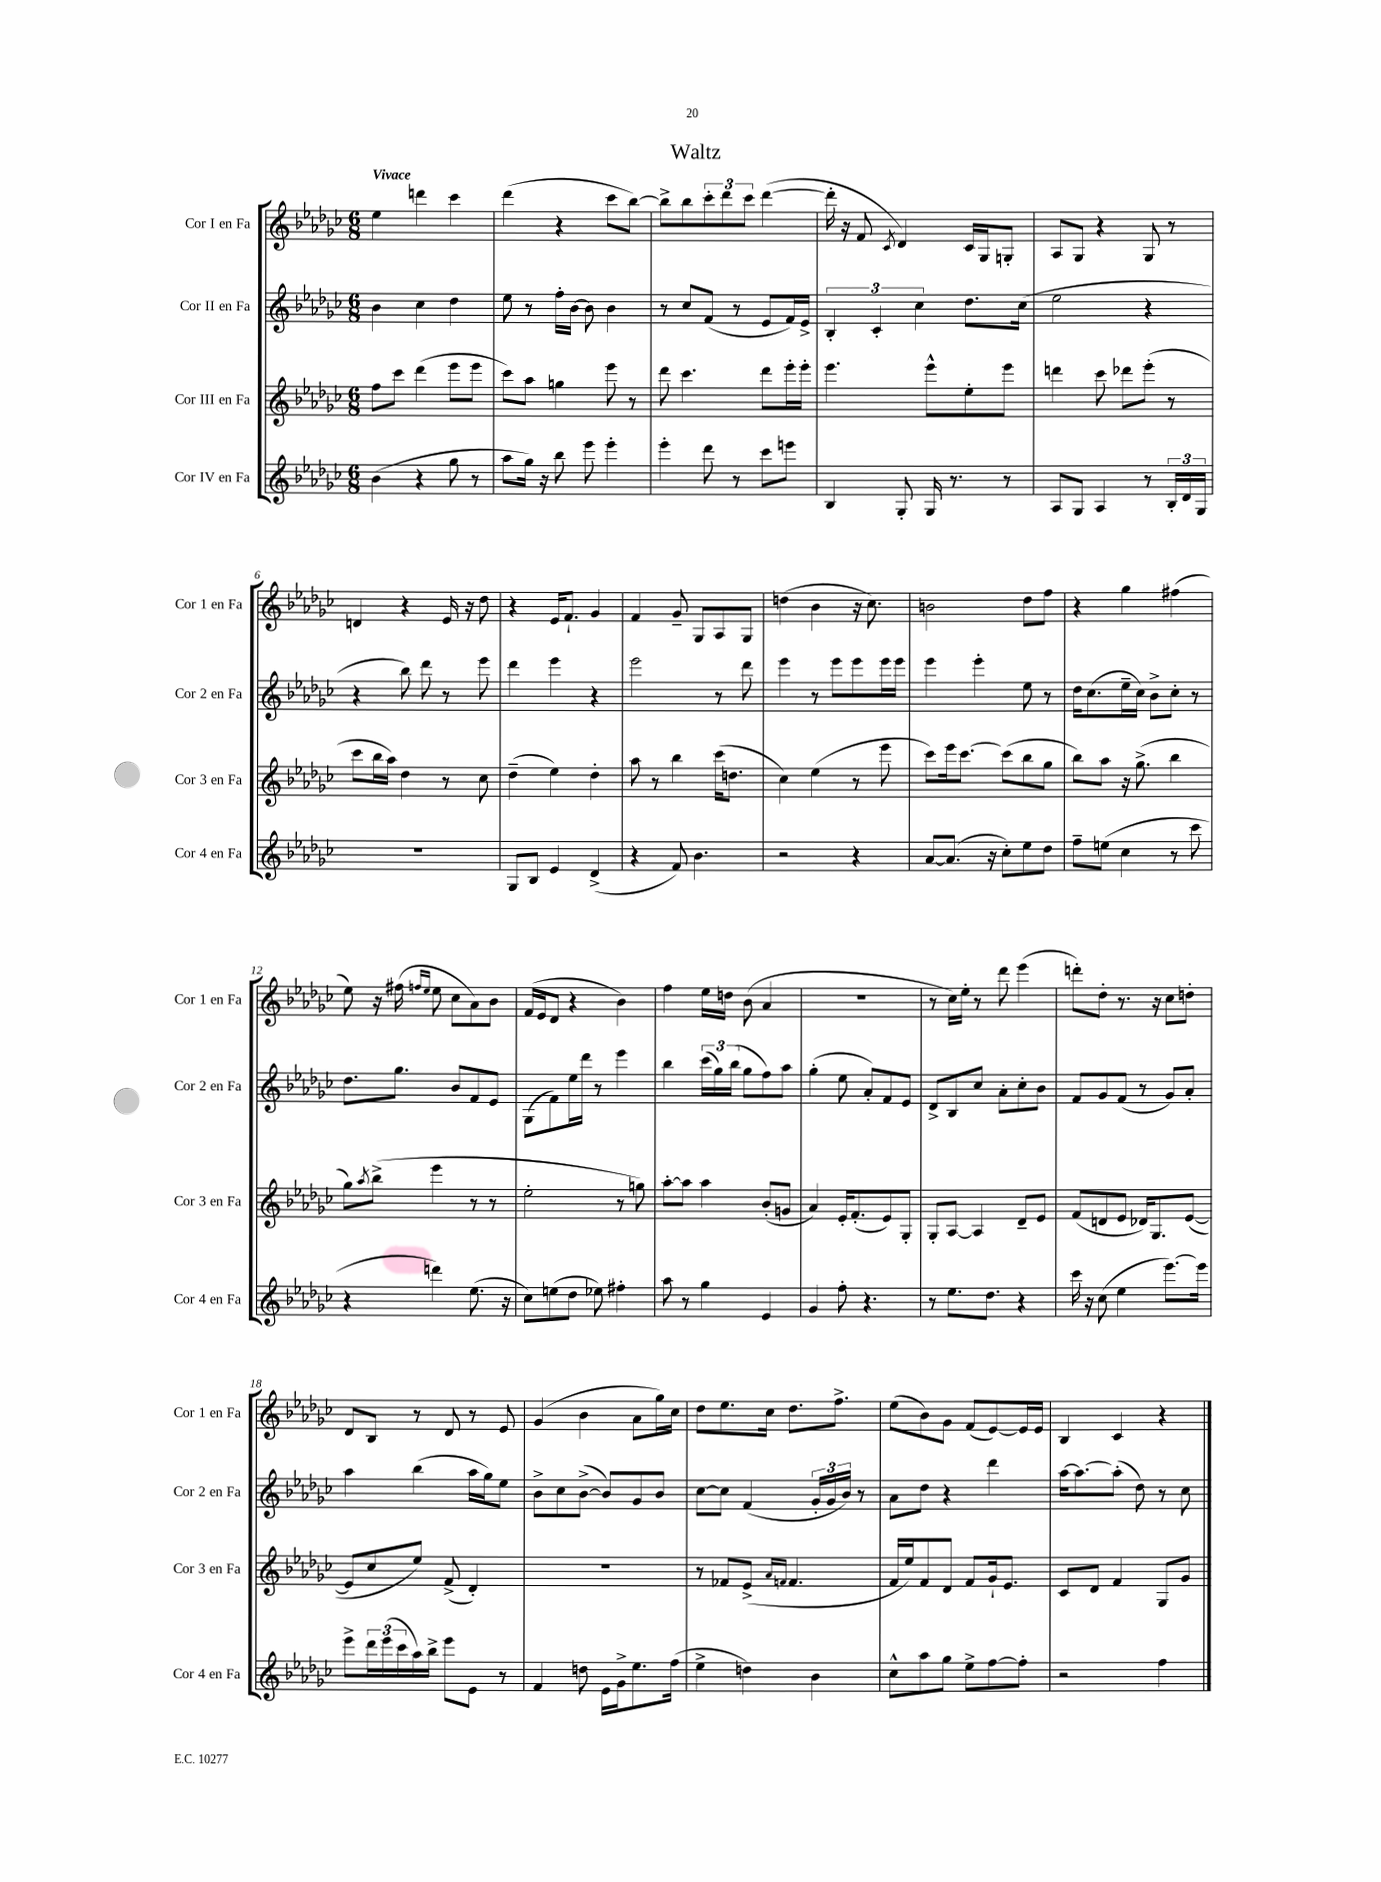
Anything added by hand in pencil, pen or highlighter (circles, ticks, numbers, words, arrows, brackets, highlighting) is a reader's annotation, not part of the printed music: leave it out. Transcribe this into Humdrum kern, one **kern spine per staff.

**kern	**kern	**kern	**kern
*part4	*part3	*part2	*part1
*staff4	*staff3	*staff2	*staff1
*I"Cor IV en Fa	*I"Cor III en Fa	*I"Cor II en Fa	*I"Cor I en Fa
*I'Cor 4 en Fa	*I'Cor 3 en Fa	*I'Cor 2 en Fa	*I'Cor 1 en Fa
*clefG2	*clefG2	*clefG2	*clefG2
*k[b-e-a-d-g-c-]	*k[b-e-a-d-g-c-]	*k[b-e-a-d-g-c-]	*k[b-e-a-d-g-c-]
*M6/8	*M6/8	*M6/8	*M6/8
=1	=1	=1	=1
!	!	!	!LO:TX:a:B:t=Vivace
(4b-\	8ff\L	4b-\	4ee-\
.	8ccc-\J	.	.
4r	(4ddd-\	4cc-\	4dddn\
8gg-\	8eee-\L	4dd-\	4ccc-\
8r	8eee-\J	.	.
=2	=2	=2	=2
8aa-\L	8ccc-\L)	8ee-\	(4ddd-\
16gg-\Jk)	8aa-\J	8r	.
16r	.	.	.
8bb-\	4ggn\	16ff'\LL	4r
.	.	[16b-\JJ	.
8eee-\	.	8b-\]	.
4eee-'\	8eee-\	4b-\	8ccc-\L
.	8r	.	[8bb-\J)
=3	=3	=3	=3
4eee-'\	8ddd-\	8r	8bb-^\L]
.	4.ccc-\	8cc-/L	8bb-\
8ddd-\	.	(8f/J	12ccc-'\
.	.	.	12ddd-\
8r	.	8r	.
.	.	.	12ccc-\J
8ccc-\L	8ddd-\L	8e-/L	([4ddd-\
8eeen\J	16eee-'\L	16f/L)	.
.	16eee-'\JJ	16e-^/JJ	.
=4	=4	=4	=4
4B-/	4.eee-\	6B-'/	16ddd-'\]
.	.	.	16r
.	.	.	8f/
.	.	6c-'/	.
.	.	.	8qc-/
8G-'/	.	.	4d-/)
.	.	6cc-\	.
16G-/	8eee-^^\L	.	.
8.r	.	.	.
.	8ee-'\	8.dd-\L	16c-/LL
.	.	.	16G-/J
8r	8eee-\J	.	8Gn'/J
.	.	(16cc-\Jk	.
=5	=5	=5	=5
8A-/L	4dddn\	2ee-\	8A-/L
8G-/J	.	.	8G-/J
4A-/	8ccc-\	.	4r
.	8ddd-X\L	.	.
8r	(8eee-'\J	4r	8G-/
24B-'/LL	8r	.	8r
24d-/	.	.	.
24G-/JJ	.	.	.
!!LO:LB:g=z
=6	=6	=6	=6
2.r	8ccc-\L	4r	4dn/
.	16bb-\L	.	.
.	16aa-\JJ)	.	.
.	4dd-\	8bb-\)	4r
.	.	8ddd-\	.
.	8r	8r	16e-/
.	.	.	16r
.	8cc-\	8eee-\	8dd-\
=7	=7	=7	=7
8G-/L	(4dd-~\	4ddd-\	4r
8B-/J	.	.	.
4e-/	4ee-\)	4eee-\	16e-/KL
.	.	.	8.f`/J
(4d-^/	4dd-'\	4r	4g-/
=8	=8	=8	=8
4r	8aa-\	2eee-\	4f/
.	8r	.	.
8f/)	4bb-\	.	8g-~/
4.b-\	.	.	8G-/L
.	(16ccc-\KL	8r	8A-/
.	8.ddn\J	.	.
.	.	8ddd-\	8G-/J
=9	=9	=9	=9
2r	4cc-\)	4eee-\	(4ddn\
.	(4ee-\	8r	4b-\
.	.	8eee-\L	.
4r	8r	8eee-\	16r
.	.	.	8.cc-\)
.	8eee-\	16eee-\L	.
.	.	16eee-\JJ	.
=10	=10	=10	=10
[8a-/L	8ccc-\L)	4eee-\	2bn\
(8.a-/J]	16eee-\k	.	.
.	[8.ccc-\J	.	.
.	.	4eee-'\	.
16r	.	.	.
8cc-'\L)	(8ccc-\L]	.	.
8ee-\	8bb-\	8ee-\	8dd-\L
8dd-\J	8gg-\J	8r	8ff\J
=11	=11	=11	=11
8ff~\L	8bb-\L)	16dd-\KL	4r
.	.	(8.cc-\	.
(8een\J	8aa-\J	.	.
4cc-\	16r	16ee-~\L	4gg-\
.	(8.gg-^\	16cc-\JJ)	.
.	.	8b-^\L	.
8r	4bb-\	8cc-'\J	(4ff#X\
8ccc-\	.	8r	.
!!LO:LB:g=z
=12	=12	=12	=12
4r	8gg-\L)	8.dd-\L	8ee-\)
.	8qaa-/	.	.
.	(8bb-^\J	.	16r
.	.	8.gg-\J	(16ff#X\
.	.	.	16qqffn/LL
.	.	.	16qqee-/JJ
4dddn\)	4eee-\	.	8ee-\
.	.	8b-/L	8cc-\L
(8.ee-\	8r	8f/	8a-\)
.	8r	8e-/J	8b-\J
16r	.	.	.
=13	=13	=13	=13
8cc-\L)	2ee-'\	(8G-\L	(16f/LL
.	.	.	16e-/J
(8een\	.	8f\)	8d-/J
8dd-\J	.	16ee-\L	4r
.	.	16ddd-\JJ	.
8ee-X\)	.	8r	.
4ff#X'\	8r	4eee-\	4b-\)
.	8ggn\)	.	.
=14	=14	=14	=14
8aa-\	[8aa-'\L	4bb-\	4ff\
8r	8aa-\J]	.	.
4gg-\	4aa-\	(24ccc-\LL	16ee-\LL
.	.	24gg-\)	.
.	.	.	16ddn\JJ
.	.	(24bb-\JJ	.
.	.	8gg-\L	(8b-\
4e-/	(8b-'/L	8ff\)	4a-/
.	8gn/J	8aa-\J	.
=15	=15	=15	=15
4g-/	4a-/)	(4gg-'\	2.r
8ff'\	16e-'/KL	8ee-\	.
.	(8.f'/	.	.
4.r	.	8a-'/L)	.
.	8e-/)	8f/	.
.	8G-'/J	8e-/J	.
=16	=16	=16	=16
8r	8G-'/L	8d-^/L	8r
8.ee-\L	[8A-/J	8B-/	16cc-\LL)
.	.	.	16ee-'\JJ
.	4A-/]	8cc-/J	8r
8.dd-\J	.	.	.
.	.	8a-'\L	8ddd-\
4r	8d-~/L	8cc-'\	(4eee-\
.	8e-/J	8b-\J	.
=17	=17	=17	=17
16ccc-\	(8f/L	8f/L	8dddn'\L)
16r	.	.	.
(8cc-\	8dn/	8g-/	8dd-'\J
4ee-\	8e-/J	(8f/J	8.r
.	16d-X/KL)	8r	.
.	8.G-/	.	16r
[8.eee-\L)	.	8g-/L)	8cc-\L
.	([8e-/J	8a-'/J	8ddn'\J
16eee-\Jk]	.	.	.
!!LO:LB:g=z
=18	=18	=18	=18
8eee-^\L	8e-/L]	4aa-\	8d-/L
24ddd-\L	8cc-/	.	8B-/J
(24eee-\	.	.	.
24ccc-\	.	.	.
16aa-\)	8ee-/J)	(4bb-\	8r
16bb-^\JJ	.	.	.
8eee-\L	(8f^/	.	8d-/
8e-\J	4d-'/)	16aa-\LL	8r
.	.	16gg-\J)	.
8r	.	8ee-\J	8e-/
=19	=19	=19	=19
4f/	2.r	8b-^\L	(4g-/
.	.	8cc-\	.
8ddn\	.	([8b-^\J	4b-\
16e-\LL	.	8b-/L])	.
16g-^\J	.	.	.
8.ee-\	.	8g-/	8a-\L
.	.	8b-/J	16gg-\L)
(16ff\Jk	.	.	16cc-\JJ
=20	=20	=20	=20
4ee-^\	8r	[8cc-\L	8dd-\L
.	8f-X/L	8cc-\J]	8.ee-\
4ddn\)	(8e-^/J	(4f/	.
.	.	.	16cc-\Jk
.	16qqa-/LL	.	.
.	16qqfn/JJ	.	.
.	4.f/	.	8.dd-\L
4b-\	.	24g-'/LL	.
.	.	24g-/	.
.	.	.	8.ff^\J
.	.	24b-/JJ)	.
.	.	8r	.
=21	=21	=21	=21
8cc-^^\L	16f/LL	8a-\L	(8ee-\L
.	16ee-/J)	.	.
8aa-\	8f/	8dd-\J	8b-\)
8gg-\J	8d-/J	4r	8g-\J
8ee-^\L	8f/L	.	(8f/L
[8ff\	16g-`/k	4ddd-\	[8e-/)
.	8.e-/J	.	.
8ff'\J]	.	.	16e-/L]
.	.	.	16e-/JJ
=22	=22	=22	=22
2r	8c-/L	[16aa-\KL	4B-/
.	.	8.aa-\_	.
.	8d-/J	.	.
.	4f/	(8aa-'\J]	4c-/
.	.	8dd-\)	.
4ff\	8G-/L	8r	4r
.	8g-/J	8cc-\	.
==	==	==	==
*-	*-	*-	*-
